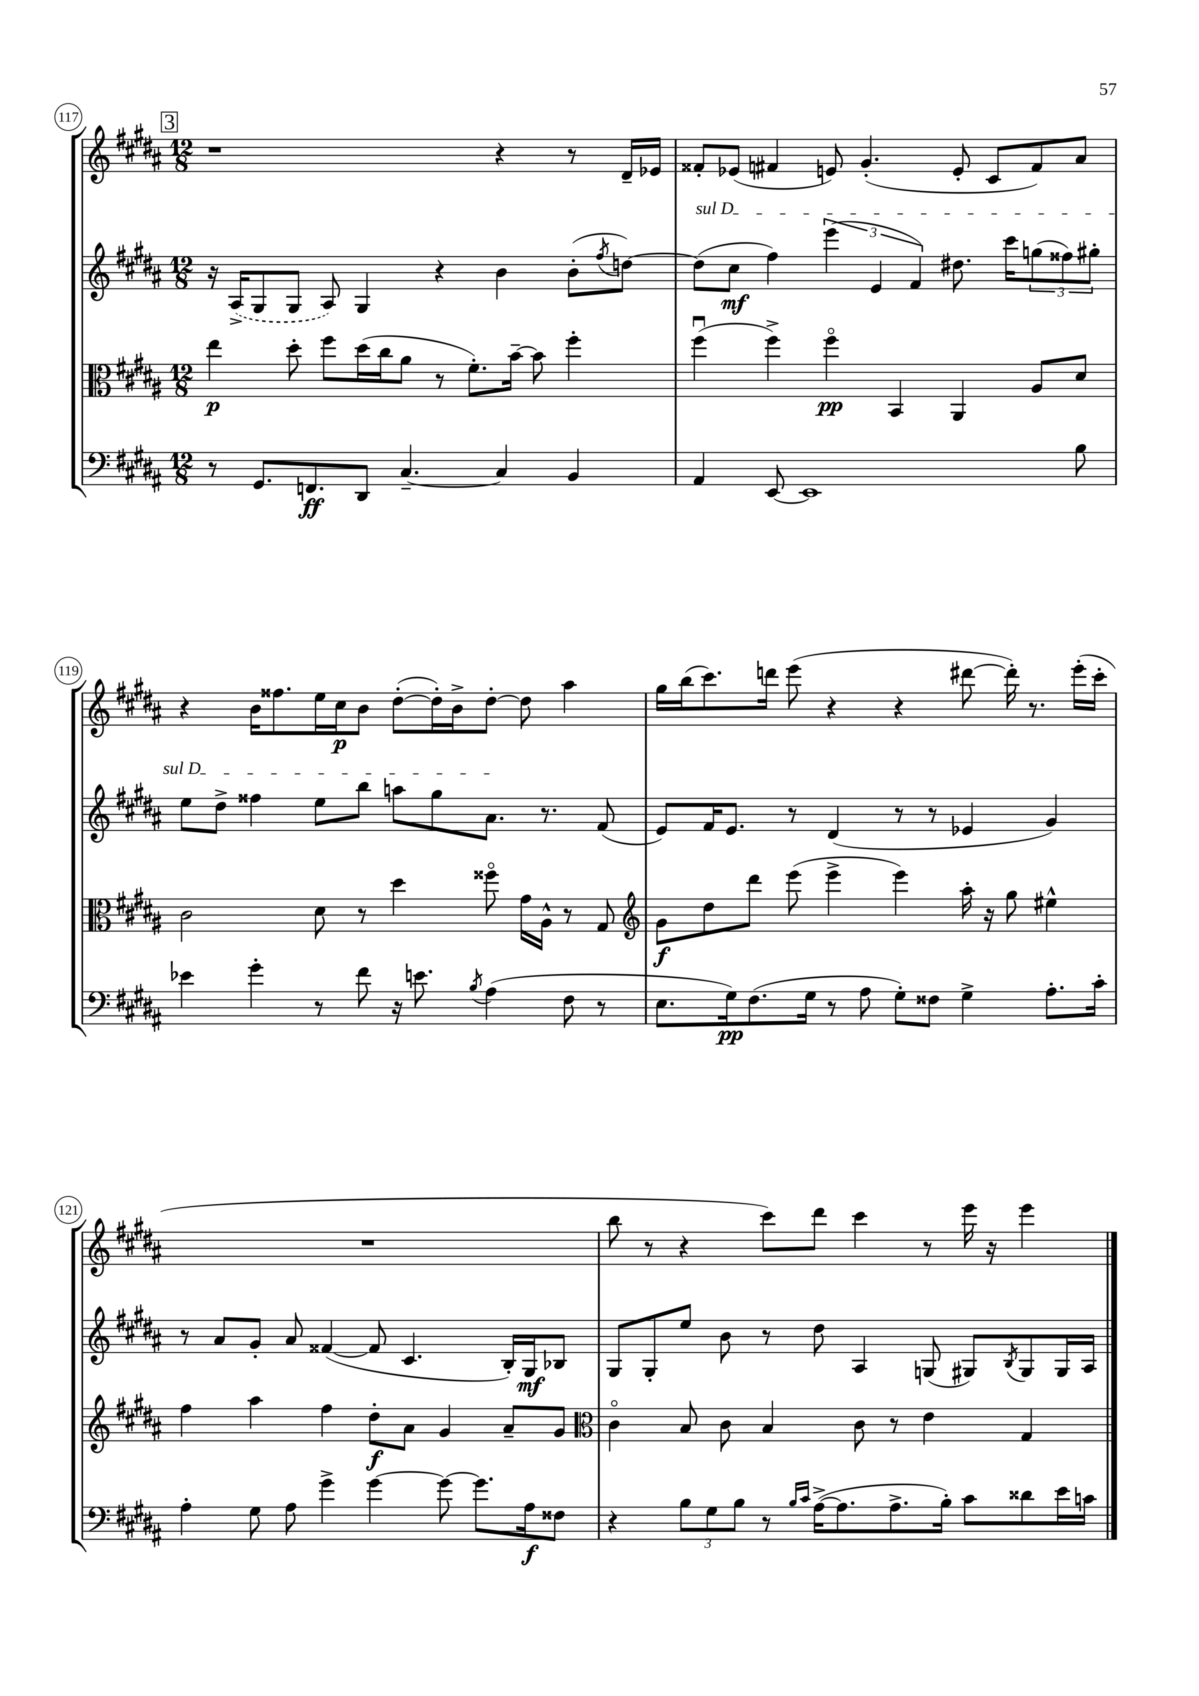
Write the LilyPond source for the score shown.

<<
\new StaffGroup <<
\new Staff = "s0" {
    \clef treble \key b \major \numericTimeSignature \time 12/8
    \mark \markup { \box "3" } r1 r4 r8 dis'16-- ees'16 |
    fisis'8-. ees'8( fis'4 e'8) gis'4.-.( e'8-. cis'8 fis'8) ais'8 |
    r4 b'16 fisis''8. e''16 cis''16\p b'8 dis''8~-.( dis''16-.) b'16-> dis''8~-. dis''8 ais''4 |
    gis''16 b''16( cis'''8.) d'''16 e'''8( r4 r4 dis'''8~ dis'''16-.) r8. e'''16-.( cis'''16-. |
    R1. |
    b''8 r8 r4 cis'''8) dis'''8 cis'''4 r8 e'''16 r16 e'''4 \bar "|." |
}
\new Staff = "s1" {
    \clef treble \key b \major \numericTimeSignature \time 12/8
    \mark \markup { \box "3" } r16 \once \slurDashed ais16->( gis8 gis8 ais8) gis4 r4 b'4 b'8-.( \acciaccatura { fis''8 } d''8~) |
    \once \override TextSpanner.bound-details.left.text = \markup { \italic "sul D" } d''8\startTextSpan( cis''8\mf fis''4) \tuplet 3/2 { e'''4( e'4 fis'4) } dis''8. cis'''16 \tuplet 3/2 { g''8( fisis''8) gis''8-. } |
    e''8 dis''8-> fisis''4 e''8 b''8 a''8 gis''8 ais'8.\stopTextSpan r8. fis'8( |
    e'8) fis'16 e'8. r8 dis'4( r8 r8 ees'4 gis'4) |
    r8 ais'8 gis'8-. ais'8 fisis'4~( fisis'8 cis'4. b16-.) gis16\mf bes8 |
    gis8 gis8-. e''8 b'8 r8 dis''8 ais4 g8( gis8) \acciaccatura { b8 } gis8 gis16 ais16 \bar "|." |
}
\new Staff = "s2" {
    \clef alto \key b \major \numericTimeSignature \time 12/8
    \mark \markup { \box "3" } e''4\p dis''8-. fis''8 dis''16( cis''16 ais'8 r8 fis'8.-.) b'16~-- b'8 fis''4-. |
    fis''4\downbow( fis''4->) fis''4\flageolet\pp b,4 ais,4 ais8 dis'8 |
    cis'2 dis'8 r8 dis''4 fisis''8\flageolet gis'16 ais16-^ r8 gis8 |
    \clef treble gis'8\f dis''8 dis'''8 e'''8( e'''4-> e'''4) ais''16-. r16 gis''8 eis''4-^ |
    fis''4 ais''4 fis''4 dis''8-.\f ais'8 gis'4 ais'8-- gis'8 |
    \clef alto cis'4\flageolet b8 cis'8 b4 cis'8 r8 e'4 gis4 \bar "|." |
}
\new Staff = "s3" {
    \clef bass \key b \major \numericTimeSignature \time 12/8
    \mark \markup { \box "3" } r8 gis,8. f,8.\ff dis,8 cis4.~-- cis4 b,4 |
    ais,4 e,8~ e,1 b8 |
    ees'4 gis'4-. r8 fis'8 r16 e'8. \acciaccatura { b8 } ais4( fis8 r8 |
    e8. gis16\pp) fis8.( gis16 r8 ais8 gis8-.) fisis8 gis4-> ais8.-. cis'16-. |
    ais4-. gis8 ais8 gis'4-> gis'4~ gis'8~ gis'8. ais16\f fisis8 |
    r4 \tuplet 3/2 { b8 gis8 b8 } r8 \grace { b16 cis'16 } ais16~->( ais8. ais8.-> b16-.) cis'8 disis'8 e'16 c'16 \bar "|." |
}
>>
>>
\layout { \context { \Score currentBarNumber = #117 \override BarNumber.stencil = #(make-stencil-circler 0.1 0.3 ly:text-interface::print) } }
